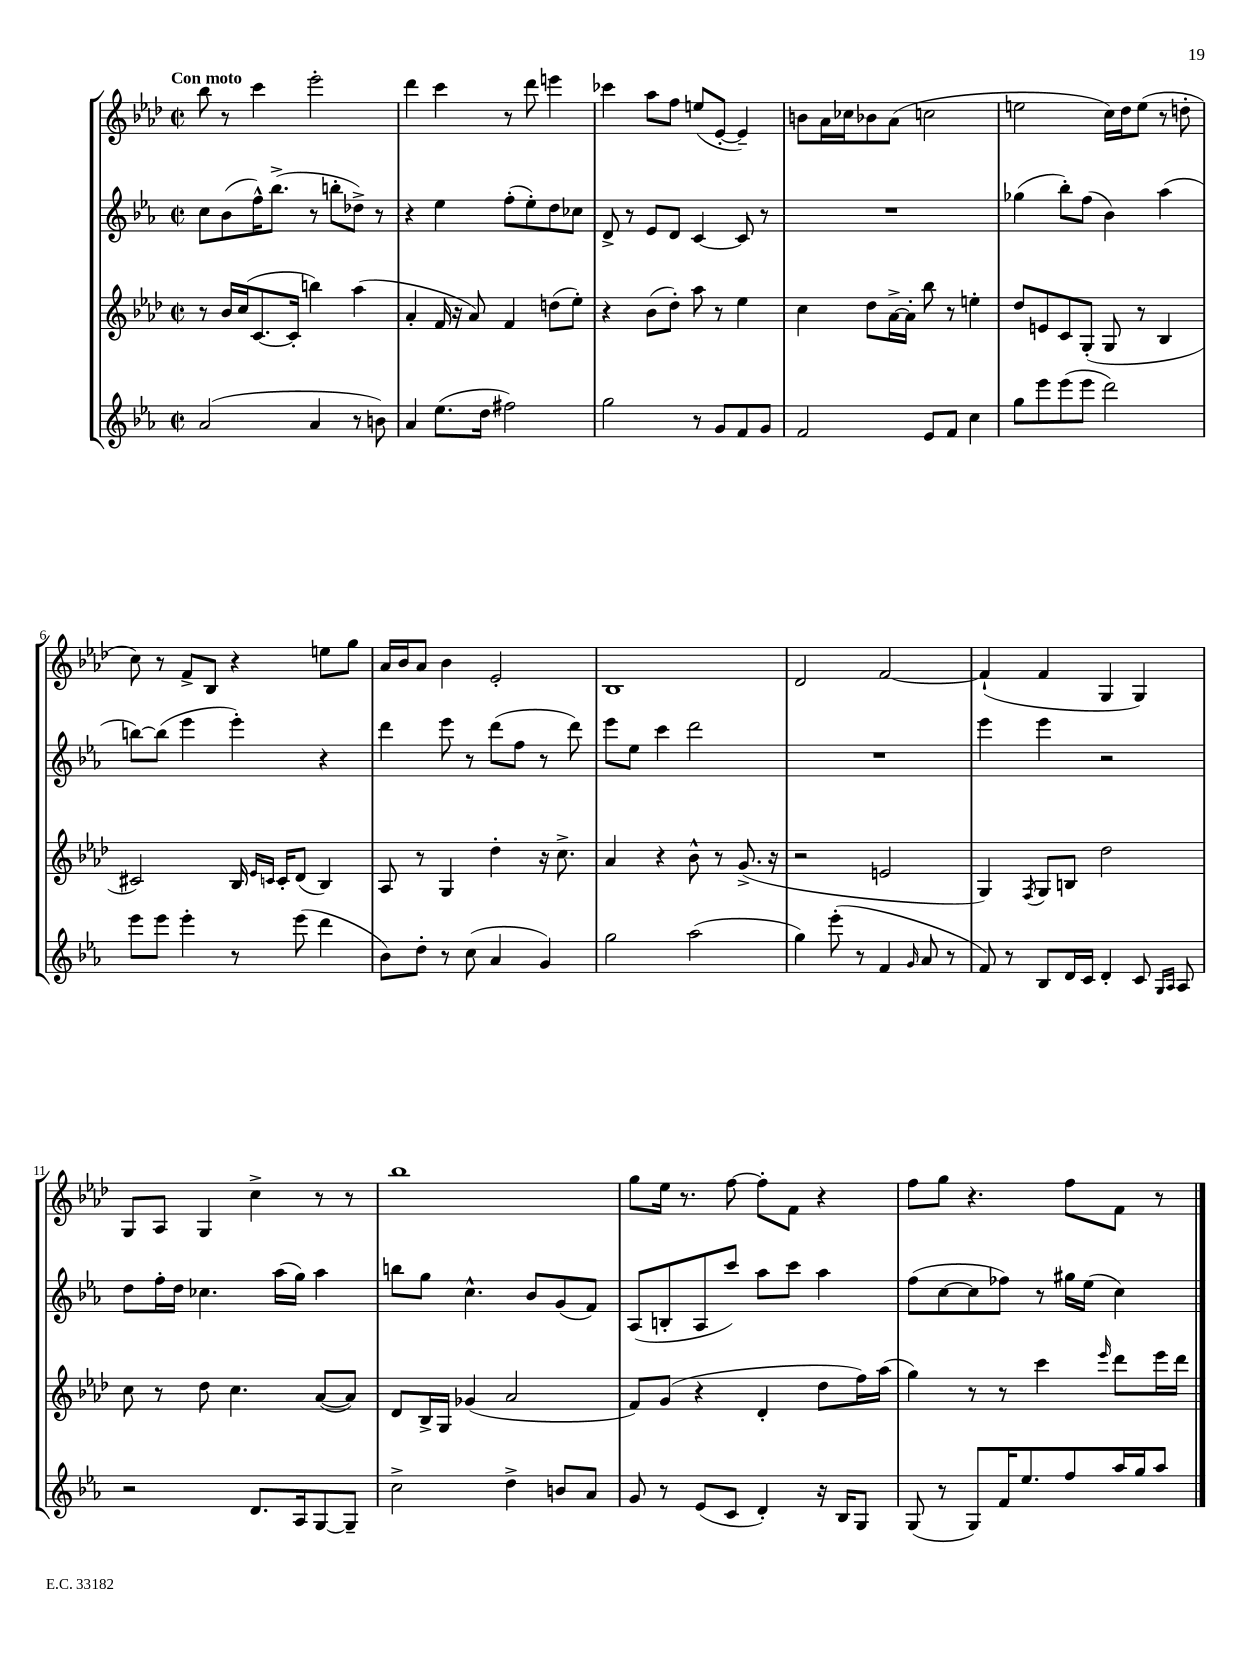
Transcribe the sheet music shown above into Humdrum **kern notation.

**kern	**kern	**kern	**kern
*part4	*part3	*part2	*part1
*staff4	*staff3	*staff2	*staff1
*clefG2	*clefG2	*clefG2	*clefG2
*k[b-e-a-]	*k[b-e-a-d-]	*k[b-e-a-]	*k[b-e-a-d-]
*M2/2	*M2/2	*M2/2	*M2/2
*met(c|)	*met(c|)	*met(c|)	*met(c|)
=1	=1	=1	=1
!	!	!	!LO:TX:a:B:t=Con moto
(2a-/	8r	8cc\L	8bb-\
.	16b-/LL	(8b-\	8r
.	(16cc/J	.	.
.	[8.c/	16ff^^\K)	4ccc\
.	.	(8.bb-^\J	.
.	16c'/Jk]	.	.
4a-/	4bbn\)	8r	2eee-'\
.	.	8bbn'\L	.
8r	(4aa-\	8dd-X^\J)	.
8bn\)	.	8r	.
=2	=2	=2	=2
4a-/	4a-'/	4r	4ddd-\
(8.ee-\L	16f/	4ee-\	4ccc\
.	16r	.	.
.	8a-/)	.	.
16dd\Jk	.	.	.
2ff#X\)	4f/	(8ff'\L	8r
.	.	8ee-'\)	8ddd-\
.	(8ddn\L	8dd\	4eeen\
.	8ee-'\J)	8cc-X\J	.
=3	=3	=3	=3
2gg\	4r	8d^/	4ccc-X\
.	.	8r	.
.	(8b-\L	8e-/L	8aa-\L
.	8dd-'\J)	8d/J	8ff\J
8r	8aa-\	[4c/	(8een/L
8g/L	8r	.	[8e-'/J
8f/	4ee-\	8c/]	4e-~/])
8g/J	.	8r	.
=4	=4	=4	=4
2f/	4cc\	1r	8bn\L
.	.	.	16a-\L
.	.	.	16cc-X\J
.	8dd-\L	.	8b-X\
.	[16a-^\L	.	(8a-\J
.	16a-'\JJ]	.	.
8e-/L	8bb-\	.	2ccn\
8f/J	8r	.	.
4cc\	4een'\	.	.
=5	=5	=5	=5
8gg\L	8dd-/L	(4gg-X\	2een\
8eee-\	8en/	.	.
(8eee-\	8c/	8bb-'\L)	.
8eee-\J	(8G'/J	(8ff\J	.
2ddd\)	8G/	4b-\)	16cc\LL)
.	.	.	16dd-\J
.	8r	.	(8ee\J
.	4B-/	(4aa-\	8r
.	.	.	8ddn'\
!!LO:LB:g=z
=6	=6	=6	=6
8eee-\L	2c#X/)	[8bbn\L)	8cc\)
8eee-\J	.	(8bb\J]	8r
4eee-'\	.	4eee-\	8f^/L
.	.	.	8B-/J
8r	16B-/	4eee-'\)	4r
.	16qqe-/LL	.	.
.	16qqcn/JJ	.	.
.	16c'/KL	.	.
(8eee-\	(8d-/J	.	.
4ddd\	4B-/)	4r	8een\L
.	.	.	8gg\J
=7	=7	=7	=7
8b-\L)	8A-/	4ddd\	16a-/LL
.	.	.	16b-/J
8dd'\J	8r	.	8a-/J
8r	4G/	8eee-\	4b-\
(8cc\	.	8r	.
4a-/	4dd-'\	(8ddd\L	2e-'/
.	.	8ff\J	.
4g/)	16r	8r	.
.	8.cc^\	.	.
.	.	8ddd\)	.
=8	=8	=8	=8
2gg\	4a-/	8eee-\L	1B-
.	.	8ee-\J	.
.	4r	4ccc\	.
(2aa-\	8b-^^\	2ddd\	.
.	8r	.	.
.	(8.g^/	.	.
.	16r	.	.
=9	=9	=9	=9
4gg\)	2r	1r	2d-/
(8eee-'\	.	.	.
8r	.	.	.
4f/	2en/	.	[2f/
16qqg/	.	.	.
8a-/	.	.	.
8r	.	.	.
=10	=10	=10	=10
8f/)	4G/)	4eee-\	(4f`/]
8r	.	.	.
.	8qF/	.	.
8B-/L	8G/L	4eee-\	4f/
16d/L	8Bn/J	.	.
16c/JJ	.	.	.
4d'/	2dd-\	2r	4G/
8c/	.	.	4G/)
16qqG/LL	.	.	.
16qqA-/JJ	.	.	.
8A-/	.	.	.
!!LO:LB:g=z
=11	=11	=11	=11
2r	8cc\	8dd\L	8G/L
.	8r	16ff'\L	8A-/J
.	.	16dd\JJ	.
.	8dd-\	4.cc-X\	4G/
.	4.cc\	.	.
8.d/L	.	.	4cc^\
.	.	(16aa-\LL	.
16A-/k	.	16gg\JJ)	.
[8G/	([8a-/L	4aa-\	8r
8G~/J]	8a-/J])	.	8r
=12	=12	=12	=12
2cc^\	8d-/L	8bbn\L	1bb-
.	16B-^/L	8gg\J	.
.	16G/JJ	.	.
.	(4g-X/	4.cc^^\	.
4dd^\	2a-/	.	.
.	.	8b-/L	.
8bn/L	.	(8g/	.
8a-/J	.	8f/J)	.
=13	=13	=13	=13
8g/	8f/L)	(8A-/L	8gg\L
8r	(8g/J	8Bn'/	16ee-\Jk
.	.	.	8.r
(8e-/L	4r	8A-/	.
8c/J	.	8ccc/J)	[8ff\
4d'/)	4d-'/	8aa-\L	8ff'\L]
.	.	8ccc\J	8f\J
16r	8dd-\L	4aa-\	4r
16B-/KL	.	.	.
8G/J	16ff\L)	.	.
.	(16aa-\JJ	.	.
=14	=14	=14	=14
(8G/	4gg\)	(8ff\L	8ff\L
8r	.	[8cc\	8gg\J
8G/L)	8r	8cc\]	4.r
16f/K	8r	8ff-X\J)	.
8.ee-/	.	.	.
.	4ccc\	8r	.
8ff/	.	16gg#X\LL	8ff\L
.	.	(16ee-\JJ	.
.	16qqeee-/	.	.
16aa-/L	8ddd-\L	4cc\)	8f\J
16gg/J	.	.	.
8aa-/J	16eee-\L	.	8r
.	16ddd-\JJ	.	.
==	==	==	==
*-	*-	*-	*-
